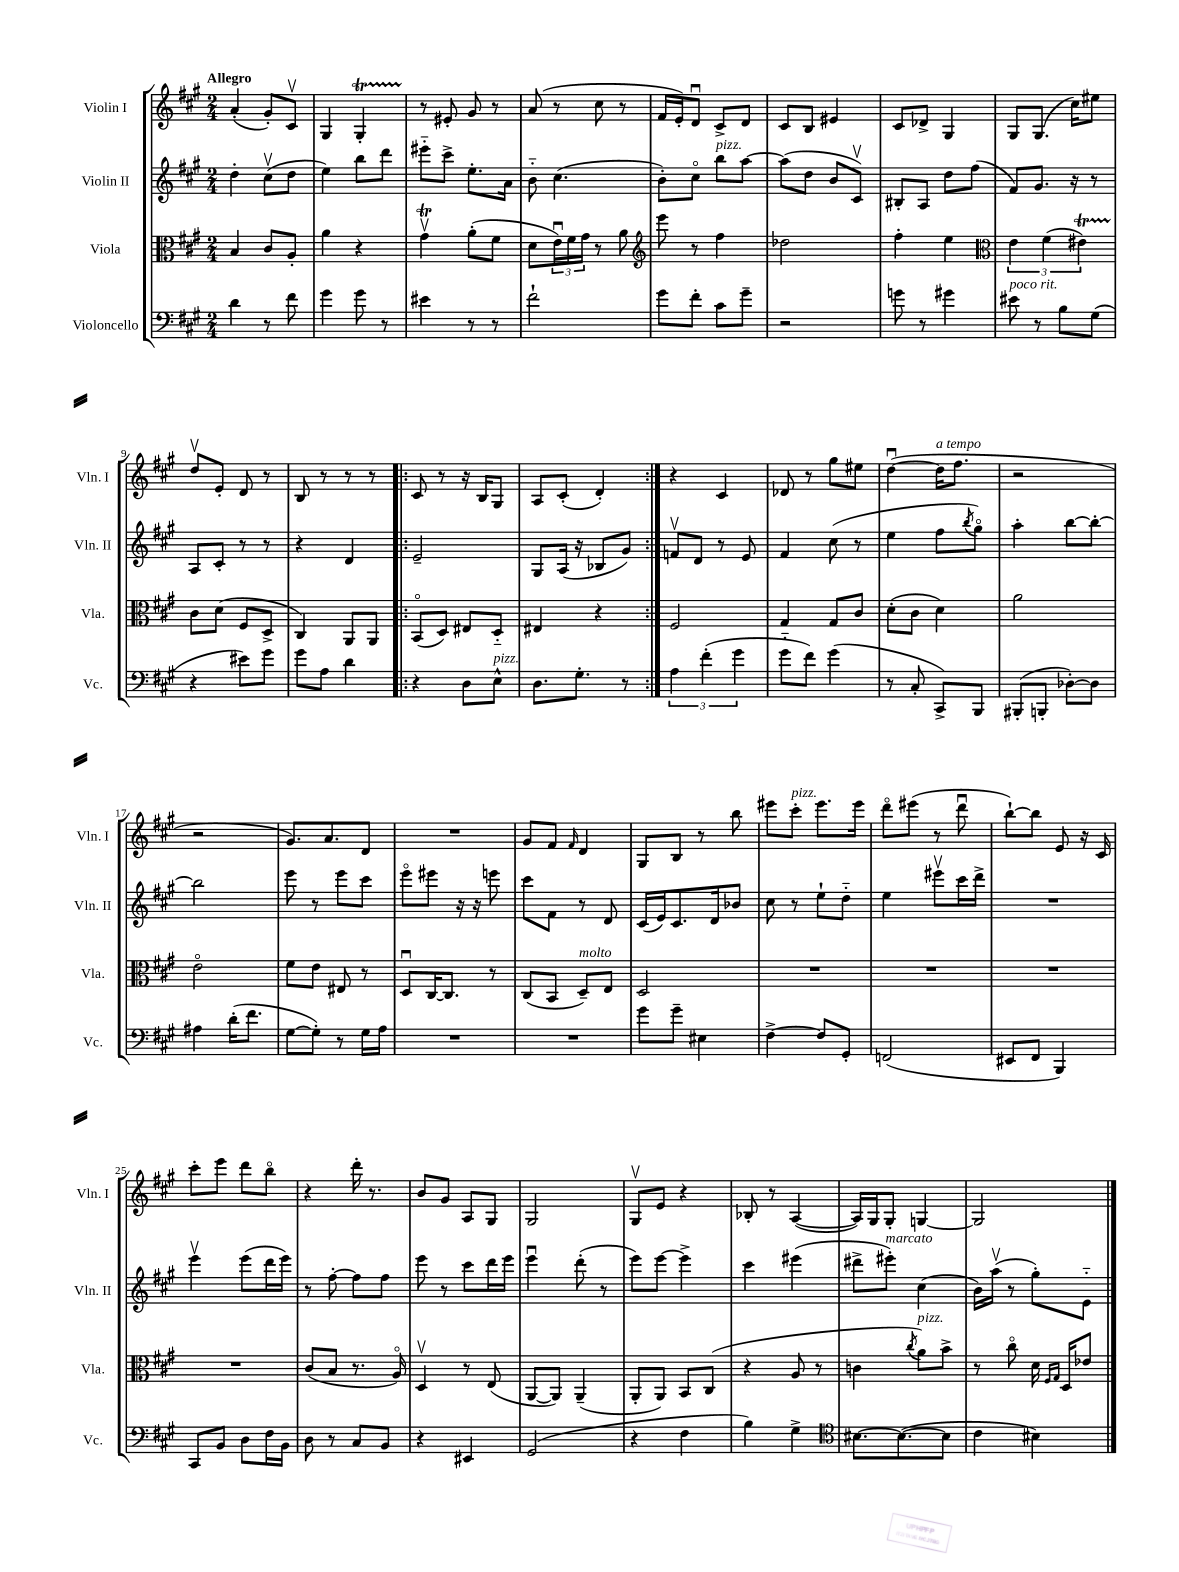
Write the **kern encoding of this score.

**kern	**kern	**kern	**kern
*staff4	*staff3	*staff2	*staff1
*clefF4	*clefC3	*clefG2	*clefG2
*k[f#c#g#]	*k[f#c#g#]	*k[f#c#g#]	*k[f#c#g#]
*M2/4	*M2/4	*M2/4	*M2/4
4d	4B	4dd'	(4a'
8r	8c#	(8cc#v	8g#')
8f#	8A'	8dd	8c#v
=	=	=	=
4g#	4a	4ee)	4G#
8g#	4r	8bb	4G#'
8r	.	8ddd	.
=	=	=	=
4e#	4g#v	8eee#'~	8r
.	.	8ccc#^	8e#'
8r	(8a'	8.ee'	8g#
8r	8f#	.	8r
.	.	16a	.
=	=	=	=
2f#`	8d	8b'~	(8a
.	24eu)	(4.cc#	8r
.	24f#	.	.
.	24g#	.	.
.	8r	.	8cc#
.	8a	.	8r
=	=	=	=
*	*clefG2	*	*
8g#	8eee	8b')	16f#
.	.	.	16e')
8f#'	8r	8cc#o	8du
8c#	4ff#	8bb	8c#^
8g#~	.	[8aa	8d
=	=	=	=
2r	2dd-	(8aa]	8c#
.	.	8dd	8B
.	.	8b	4e#
.	.	8c#v)	.
=	=	=	=
8g	4ff#'	8B#'	8c#
8r	.	8A	8d-^
4g#	4ee	8dd	4G#
.	.	(8ff#	.
=	=	=	=
*	*clefC3	*	*
8e#	6e	8f#)	8G#
8r	.	8.g#	(8.G#
.	(6f#	.	.
8B	.	.	.
.	.	16r	16cc#)
.	6e#)	.	.
(8G#	.	8r	8ee#
=	=	=	=
4r	8c#	8A	8ddv
.	(8d	8c#'	8e'
8e#)	8F#	8r	8d
8g#	8D^	8r	8r
=	=	=	=
8g#	4C#)	4r	8B
8A	.	.	8r
4d	8AA	4d	8r
.	8AA	.	8r
=!|:	=!|:	=!|:	=!|:
4r	(8BBo	2e~	8c#
.	8D)	.	8r
8D	8E#	.	16r
.	.	.	16B
8E^^	8D'~	.	8G#
=	=	=	=
8.D	4E#	8G#	8A
.	.	(16A	(8c#'
8.G#'	.	16r	.
.	4r	8B-	4d')
8r	.	8g#)	.
=:|!	=:|!	=:|!	=:|!
6A	2F#	8fv	4r
.	.	8d	.
(6f#'	.	.	.
.	.	8r	4c#
6g#	.	.	.
.	.	8e	.
=	=	=	=
8g#'~	4G#	4f#	8d-
8f#)	.	.	8r
(4g#	8G#	(8cc#	8gg#
.	8c#	8r	8ee#
=	=	=	=
8r	(8d'	4ee	([4ddu
8C#'	8c#	.	.
8CC#^)	4d)	8ff#	16dd]
.	.	.	8.ff#
.	.	8qbb	.
8BBB	.	8gg#o)	.
=	=	=	=
(8BBB#'	2a	4aa'	2r
8BBB'	.	.	.
[8D-')	.	[8bb	.
8D-]	.	8bb'_	.
=	=	=	=
4A#	2eo	2bb]	2r
(16d'	.	.	.
8.f#	.	.	.
=	=	=	=
[8G#	8f#	8eee	8.g#)
8G#'])	8e	8r	.
.	.	.	8.a
8r	8E#	8eee	.
16G#	8r	8ccc#	8d
16A	.	.	.
=	=	=	=
2r	8Du	8eeeo	2r
.	[16C#	8eee#	.
.	8.C#]	.	.
.	.	16r	.
.	.	16r	.
.	8r	8eee	.
=	=	=	=
2r	(8C#	8ccc#	8g#
.	8BB	8f#	8f#
.	.	.	16qqf#
.	8D~)	8r	4d
.	8E	8d	.
=	=	=	=
8g#	2D	(16c#	8G#
.	.	16e)	.
8g#~	.	8.c#	8B
4E#	.	.	8r
.	.	16d	.
.	.	8b-	8bb
=	=	=	=
[4F#^	2r	8cc#	8eee#
.	.	8r	8ccc#'
8F#]	.	8ee`	8.eee#
8GG#'	.	8dd'~	.
.	.	.	16eee#
=	=	=	=
(2FF	2r	4ee	8dddo
.	.	.	(8eee#
.	.	8eee#v	8r
.	.	16ccc#	8dddu
.	.	16ddd^	.
=	=	=	=
8EE#	2r	2r	[8bb`)
8FF#	.	.	8bb]
4BBB)	.	.	8e
.	.	.	16r
.	.	.	16c#
=	=	=	=
8CC#	2r	4eeev	8ccc#'
8BB	.	.	8eee
8D	.	(8eee	8ddd
16F#	.	16ddd	8bbo
16BB	.	16eee)	.
=	=	=	=
8D	(8c#	8r	4r
8r	8B	[8ff#'	.
8C#	8.r	8ff#]	16ddd'
.	.	.	8.r
8BB	.	8ff#	.
.	16Ao)	.	.
=	=	=	=
4r	4Dv	8eee	8b
.	.	8r	8g#
4EE#	8r	8ccc#	8A
.	(8E	16ddd	8G#
.	.	16eee	.
=	=	=	=
(2GG#	[8AA	4eeeu	2G#
.	8AA])	.	.
.	(4AA~	(8ddd'	.
.	.	8r	.
=	=	=	=
4r	8AA'	8eee)	8G#v
.	8AA)	[8eee	8e
4F#	8BB	4eee^]	4r
.	(8C#	.	.
=	=	=	=
4B)	4r	4ccc#	8B-'
.	.	.	8r
4G#^	8A	(4eee#	([4A
.	8r	.	.
=	=	=	=
*clefC4	*	*	*
[8.B#	4c	8ddd#^	16A])
.	.	.	16G#
.	.	8eee#')	8G#'
(8.B#_	.	.	.
.	8qcc#	.	.
.	8a)	(4cc#	[4G
8B#]	8b^	.	.
=	=	=	=
4c#	8r	16b)	2G]
.	.	(16aav	.
.	8cc#o	8r	.
4B#)	16d	8gg#')	.
.	16qqF#	.	.
.	16qqG#	.	.
.	16D	.	.
.	8e-	8e'~	.
==	==	==	==
*-	*-	*-	*-
